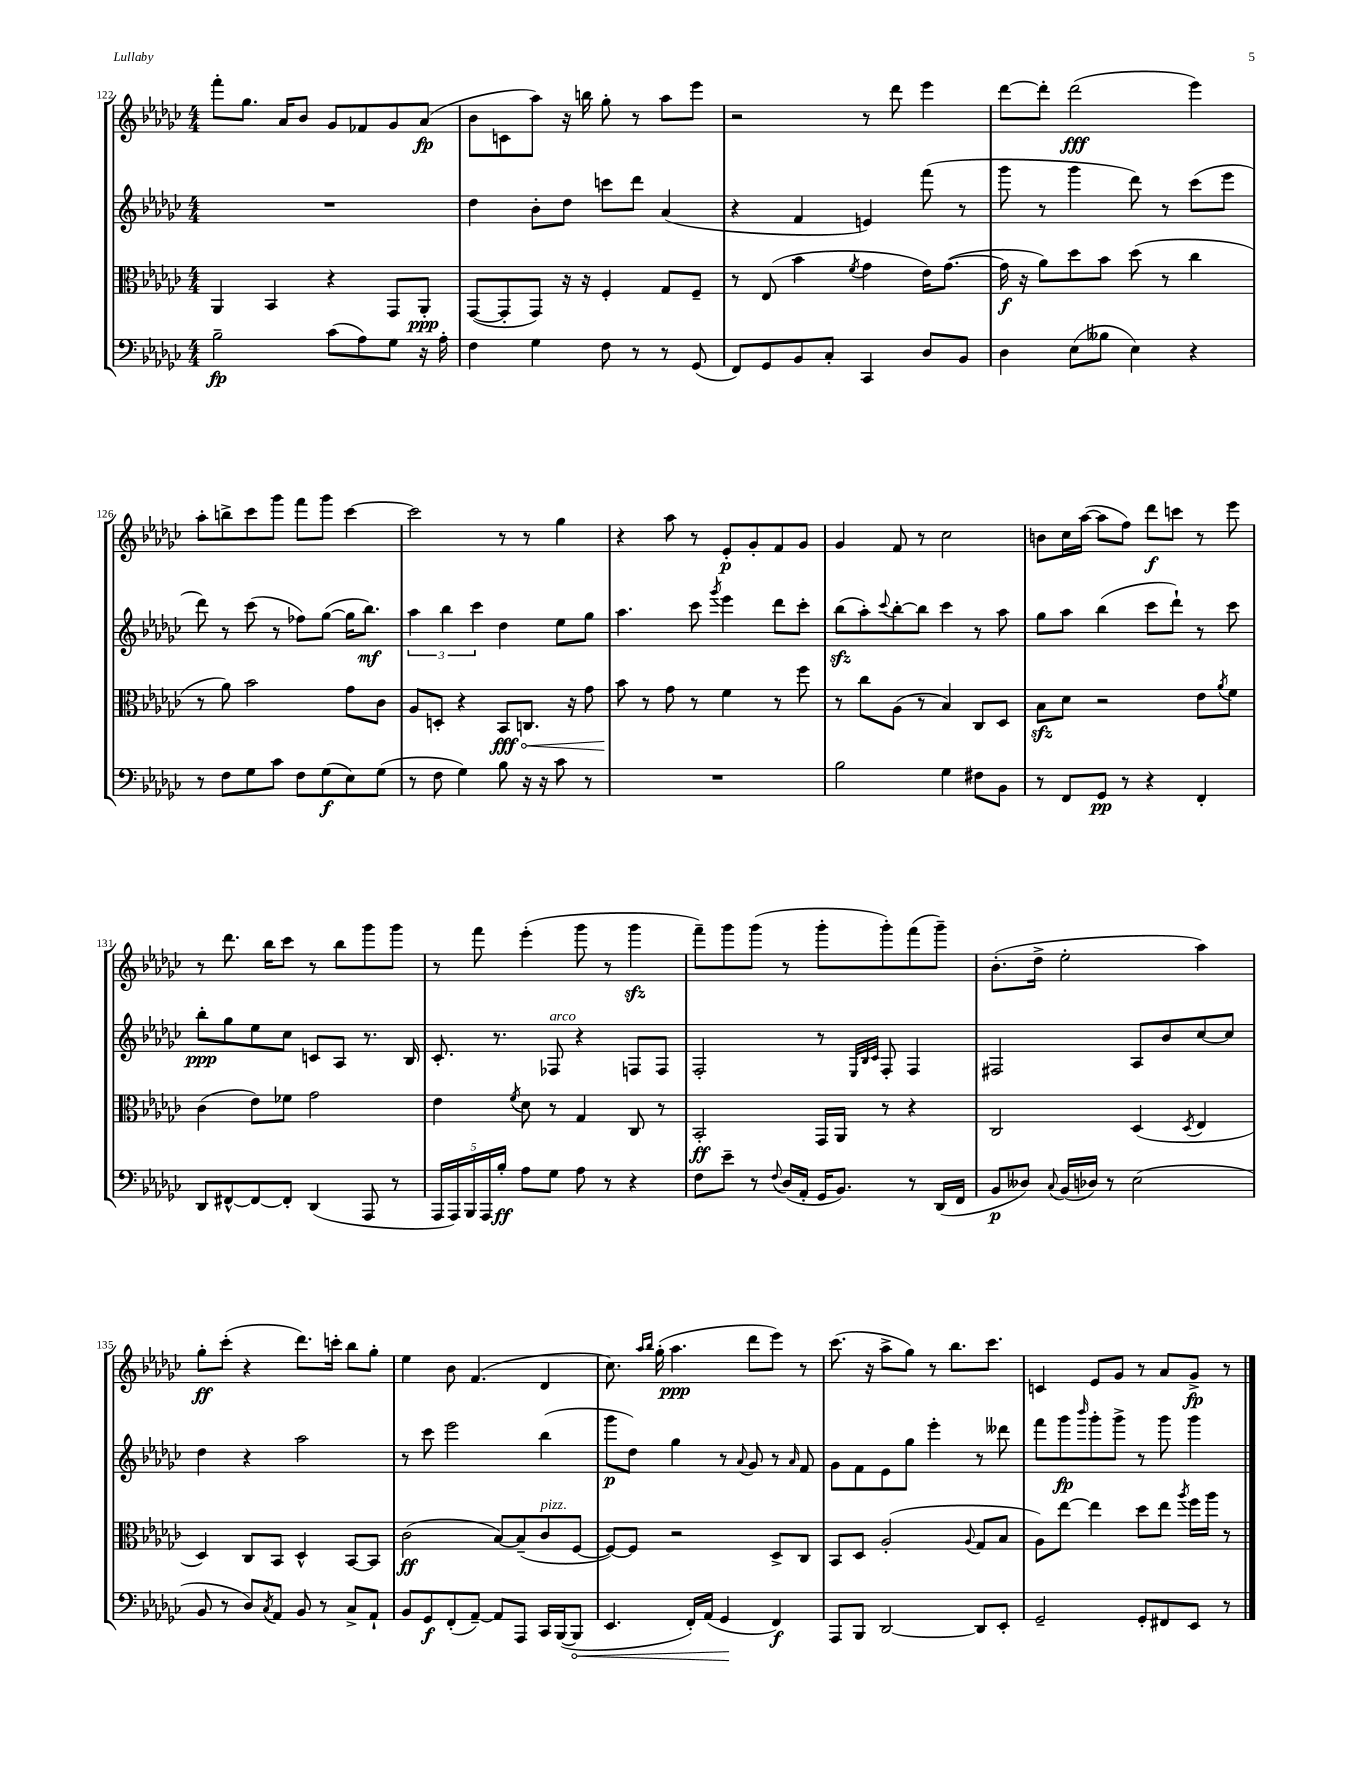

**kern	**dynam	**kern	**dynam	**kern	**dynam	**kern	**dynam
*part4	*part4	*part3	*part3	*part2	*part2	*part1	*part1
*staff4	*staff4	*staff3	*staff3	*staff2	*staff2	*staff1	*staff1
*clefF4	*	*clefC3	*	*clefG2	*	*clefG2	*
*k[b-e-a-d-g-c-]	*	*k[b-e-a-d-g-c-]	*	*k[b-e-a-d-g-c-]	*	*k[b-e-a-d-g-c-]	*
*M4/4	*	*M4/4	*	*M4/4	*	*M4/4	*
=122	=122	=122	=122	=122	=122	=122	=122
2B-~\	fp	4AA-/	.	1r	.	8fff'\L	.
.	.	.	.	.	.	8.gg-\J	.
.	.	4BB-/	.	.	.	.	.
.	.	.	.	.	.	16a-/KL	.
.	.	.	.	.	.	8b-/J	.
(8c-\L	.	4r	.	.	.	8g-/L	.
8A-\)	.	.	.	.	.	8f-X/	.
8G-\J	.	8GG-/L	.	.	.	8g-/	.
16r	.	8AA-'/J	ppp	.	.	(8a-/J	fp
16A-'\	.	.	.	.	.	.	.
=123	=123	=123	=123	=123	=123	=123	=123
4F\	.	([8GG-/L	.	4dd-\	.	8b-\L	.
.	.	8GG-'/]	.	.	.	8cn\	.
4G-\	.	8GG-/J)	.	8b-'\L	.	8aa-\J)	.
.	.	16r	.	8dd-\J	.	16r	.
.	.	16r	.	.	.	16bbn\	.
8F\	.	4F'/	.	8cccn\L	.	8gg-'\	.
8r	.	.	.	8ddd-\J	.	8r	.
8r	.	8G-/L	.	(4a-/	.	8aa-\L	.
(8GG-/	.	8F~/J	.	.	.	8eee-\J	.
=124	=124	=124	=124	=124	=124	=124	=124
8FF/L)	.	8r	.	4r	.	2r	.
8GG-/	.	(8E-/	.	.	.	.	.
8BB-/	.	4b-\	.	4f/	.	.	.
8C-'/J	.	.	.	.	.	.	.
.	.	8qf/	.	.	.	.	.
4CC-/	.	4g-\	.	4en/)	.	8r	.
.	.	.	.	.	.	8ddd-\	.
8D-/L	.	16e-\KL)	.	(8fff\	.	4eee-\	.
.	.	([8.g-\J	.	.	.	.	.
8BB-/J	.	.	.	8r	.	.	.
=125	=125	=125	=125	=125	=125	=125	=125
4D-\	.	16g-\]	f	8ggg-\	.	[8ddd-\L	.
.	.	16r	.	.	.	.	.
.	.	8a-\L)	.	8r	.	8ddd-'\J]	.
(8E-\L	.	8dd-\	.	4ggg-\	.	(2ddd-\	fff
8B--X\J	.	8b-\J	.	.	.	.	.
4E-\)	.	(8dd-\	.	8ddd-\)	.	.	.
.	.	8r	.	8r	.	.	.
4r	.	4cc-\	.	(8ccc-\L	.	4eee-\)	.
.	.	.	.	8eee-\J	.	.	.
!!LO:LB:g=z
=126	=126	=126	=126	=126	=126	=126	=126
8r	.	8r	.	8ddd-\)	.	8aa-'\L	.
8F\L	.	8a-\)	.	8r	.	8bbn^\	.
8G-\	.	2b-\	.	(8ccc-\	.	8ccc-\	.
8c-\J	.	.	.	8r	.	8ggg-\J	.
8F\L	.	.	.	8ff-X\L)	.	8fff\L	.
(8G-\	f	.	.	([8gg-\J	.	8ggg-\J	.
8E-\)	.	8g-\L	.	16gg-\KL]	.	[4ccc-\	.
.	.	.	.	8.bb-\J)	mf	.	.
(8G-\J	.	8c-\J	.	.	.	.	.
=127	=127	=127	=127	=127	=127	=127	=127
8r	.	8A-/L	.	6aa-\	.	2ccc-\]	.
8F\	.	8Dn'/J	.	.	.	.	.
.	.	.	.	6bb-\	.	.	.
4G-\)	.	4r	.	.	.	.	.
.	.	.	.	6ccc-\	.	.	.
!	!	!	!LO:HP:b	!	!	!	!
8B-\	.	8BB-/L	< fff	4dd-\	.	8r	.
16r	.	8.Cn/J	.	.	.	8r	.
16r	.	.	.	.	.	.	.
8c-\	.	.	.	8ee-\L	.	4gg-\	.
.	.	16r	.	.	.	.	.
8r	.	8g-\	.	8gg-\J	.	.	.
=128	=128	=128	=128	=128	=128	=128	=128
1r	.	8b-\	.	4.aa-\	.	4r	.
.	.	8r	[	.	.	.	.
.	.	8g-\	.	.	.	8aa-\	.
.	.	8r	.	8ccc-\	.	8r	.
.	.	.	.	8qggg-/	.	.	.
.	.	4f\	.	4eee-\	.	8e-'/L	p
.	.	.	.	.	.	8g-'/	.
.	.	8r	.	8ddd-\L	.	8f/	.
.	.	8ff\	.	8ccc-'\J	.	8g-/J	.
=129	=129	=129	=129	=129	=129	=129	=129
2B-\	.	8r	.	(8bb-zz\L	.	4g-/	.
.	.	8cc-\L	.	8aa-'\)	.	.	.
.	.	.	.	8qqccc-/	.	.	.
.	.	(8A-\J	.	[8bb-'\	.	8f/	.
.	.	8r	.	8bb-\J]	.	8r	.
4G-\	.	4B-/)	.	4ccc-\	.	2cc-\	.
8F#X\L	.	8C-/L	.	8r	.	.	.
8BB-\J	.	8D-/J	.	8aa-\	.	.	.
=130	=130	=130	=130	=130	=130	=130	=130
8r	.	8B-zz\L	.	8gg-\L	.	8bn\L	.
8FF/L	.	8d-\J	.	8aa-\J	.	16cc-\L	.
.	.	.	.	.	.	([16aa-\JJ	.
8GG-/J	pp	2r	.	(4bb-\	.	8aa-\L]	.
8r	.	.	.	.	.	8ff\J)	.
4r	.	.	.	8ccc-\L	.	8ddd-\L	f
.	.	.	.	8ddd-`\J)	.	8cccn\J	.
4FF'/	.	8e-\L	.	8r	.	8r	.
.	.	8qa-/	.	.	.	.	.
.	.	8f\J	.	8ccc-\	.	8eee-\	.
!!LO:LB:g=z
=131	=131	=131	=131	=131	=131	=131	=131
8DD-/L	.	(4c-\	.	8bb-'\L	ppp	8r	.
[8FF#X^^/	.	.	.	8gg-\	.	8.ddd-\	.
8FF#/_	.	8e-\L)	.	8ee-\	.	.	.
.	.	.	.	.	.	16bb-\KL	.
8FF#'/J]	.	8f-X\J	.	8cc-\J	.	8ccc-\J	.
(4DD-/	.	2g-\	.	8cn/L	.	8r	.
.	.	.	.	8A-/J	.	8bb-\L	.
8AAA-/	.	.	.	8.r	.	8ggg-\	.
8r	.	.	.	.	.	8ggg-\J	.
.	.	.	.	16B-/	.	.	.
=132	=132	=132	=132	=132	=132	=132	=132
20AAA-/LL	.	4e-\	.	8.c-'/	.	8r	.
20AAA-/)	.	.	.	.	.	.	.
20BBB-/	.	.	.	.	.	.	.
.	.	.	.	.	.	8fff\	.
20AAA-/	.	.	.	.	.	.	.
.	.	.	.	8.r	.	.	.
20B-'/JJ	ff	.	.	.	.	.	.
.	.	8qf/	.	.	.	.	.
8A-\L	.	8d-\	.	.	.	(4eee-'\	.
!	!	!	!	!LO:TX:a:i:t=arco	!	!	!
8G-\J	.	8r	.	8F-X/	.	.	.
8A-\	.	4G-/	.	4r	.	8ggg-\	.
8r	.	.	.	.	.	8r	.
4r	.	8C-/	.	8Fn/L	.	4ggg-zz\	.
.	.	8r	.	8F/J	.	.	.
=133	=133	=133	=133	=133	=133	=133	=133
8F\L	.	2BB-'/	ff	2F'/	.	8fff~\L)	.
8e-~\J	.	.	.	.	.	8ggg-\	.
8r	.	.	.	.	.	(8ggg-\J	.
8qqF/	.	.	.	.	.	.	.
(16D-/LL	.	.	.	.	.	8r	.
16AA-'/JJ	.	.	.	.	.	.	.
16GG-/KL	.	16GG-/LL	.	8r	.	8ggg-'\L	.
8.BB-/J)	.	16AA-/JJ	.	.	.	.	.
.	.	.	.	32qqE-/LLL	.	.	.
.	.	.	.	32qqB-/	.	.	.
.	.	.	.	32qqc-/JJJ	.	.	.
.	.	8r	.	8F'/	.	8ggg-'\)	.
8r	.	4r	.	4F/	.	(8fff\	.
(16DD-/LL	.	.	.	.	.	8ggg-~\J)	.
16FF/JJ	.	.	.	.	.	.	.
=134	=134	=134	=134	=134	=134	=134	=134
8BB-/L	p	2C-/	.	2F#X/	.	(8.b-'\L	.
8D--X/J)	.	.	.	.	.	.	.
.	.	.	.	.	.	16dd-^\Jk	.
8qqC-/	.	.	.	.	.	.	.
(16BB-/LL	.	.	.	.	.	2ee-'\	.
16D-X/JJ)	.	.	.	.	.	.	.
8r	.	.	.	.	.	.	.
(2E-\	.	(4D-/	.	8A-/L	.	.	.
.	.	.	.	8b-/	.	.	.
.	.	8qD-/	.	.	.	.	.
.	.	4E-/	.	[8cc-/	.	4aa-\)	.
.	.	.	.	8cc-/J]	.	.	.
!!LO:LB:g=z
=135	=135	=135	=135	=135	=135	=135	=135
8BB-/	.	4D-/)	.	4dd-\	.	8gg-'\L	ff
8r	.	.	.	.	.	(8ccc-'\J	.
8D-/L)	.	8C-/L	.	4r	.	4r	.
8qC-/	.	.	.	.	.	.	.
8AA-/J	.	8BB-/J	.	.	.	.	.
8BB-/	.	4D-^^/	.	2aa-\	.	8.ddd-\L)	.
8r	.	.	.	.	.	.	.
.	.	.	.	.	.	16cccn'\Jk	.
8C-^/L	.	[8BB-/L	.	.	.	8bb-\L	.
8AA-`/J	.	8BB-/J]	.	.	.	8gg-'\J	.
=136	=136	=136	=136	=136	=136	=136	=136
8BB-/L	.	(2c-\	ff	8r	.	4ee-\	.
8GG-/	f	.	.	8ccc-\	.	.	.
(8FF'/	.	.	.	2eee-\	.	8b-\	.
[8AA-~/J)	.	.	.	.	.	(4.f/	.
8AA-/L]	.	[8B-/L)	.	.	.	.	.
8AAA-/J	.	(8B-~/]	.	.	.	.	.
!	!	!LO:TX:a:i:t=pizz.	!	!	!	!	!
16CC-/LL	.	8c-/	.	(4bb-\	.	4d-/	.
([16BBB-/J	.	.	.	.	.	.	.
!	!LO:HP:b	!	!	!	!	!	!
8BBB-/J]	<	[8F/J	.	.	.	.	.
=137	=137	=137	=137	=137	=137	=137	=137
4.EE-/	.	8F/L_)	.	8ggg-\L	p	8.cc-\)	.
.	.	8F/J]	.	8dd-\J)	.	.	.
.	.	.	.	.	.	16qqaa-/LL	.
.	.	.	.	.	.	16qqbb-/JJ	.
.	.	.	.	.	.	(16gg-'\	.
.	.	2r	.	4gg-\	.	4.aa-\	ppp
16FF'/LL)	.	.	.	.	.	.	.
(16AA-/JJ	.	.	.	.	.	.	.
4GG-/	.	.	.	8r	.	.	.
.	.	.	.	8qqa-/	.	.	.
.	.	.	.	8g-/	.	8ddd-\L	.
4FF/)	[ f	8D-^/L	.	8r	.	8eee-\J)	.
.	.	.	.	16qqa-/	.	.	.
.	.	8C-/J	.	8f/	.	8r	.
=138	=138	=138	=138	=138	=138	=138	=138
8AAA-/L	.	8BB-/L	.	8g-\L	.	(8.ccc-\	.
8BBB-/J	.	8D-/J	.	8f\	.	.	.
.	.	.	.	.	.	16r	.
[2DD-/	.	(2A-'/	.	8e-\	.	8aa-^\L	.
.	.	.	.	8gg-\J	.	8gg-\J)	.
.	.	.	.	4eee-'\	.	8r	.
.	.	.	.	.	.	8.bb-\L	.
.	.	8qqA-/	.	.	.	.	.
8DD-/L]	.	8G-/L	.	8r	.	.	.
.	.	.	.	.	.	8.ccc-\J	.
8EE-'/J	.	8B-/J	.	8ddd--X\	.	.	.
=139	=139	=139	=139	=139	=139	=139	=139
2GG-~/	.	8A-\L)	.	8fff\L	.	4cn/	.
.	.	[8ee-\J	.	8ggg-\	fp	.	.
.	.	.	.	16qqbbb-/	.	.	.
.	.	4ee-\]	.	8ggg-'\	.	8e-/L	.
.	.	.	.	8ggg-^\J	.	8g-/J	.
8GG-'/L	.	8dd-\L	.	8r	.	8r	.
8FF#X/	.	8ee-\J	.	8ggg-\	.	8a-/L	.
.	.	8qaa-/	.	.	.	.	.
8EE-/J	.	16ff\LL	.	4ggg-\	.	8g-^/J	fp
.	.	16aa-\JJ	.	.	.	.	.
8r	.	8r	.	.	.	8r	.
==	==	==	==	==	==	==	==
*-	*-	*-	*-	*-	*-	*-	*-
